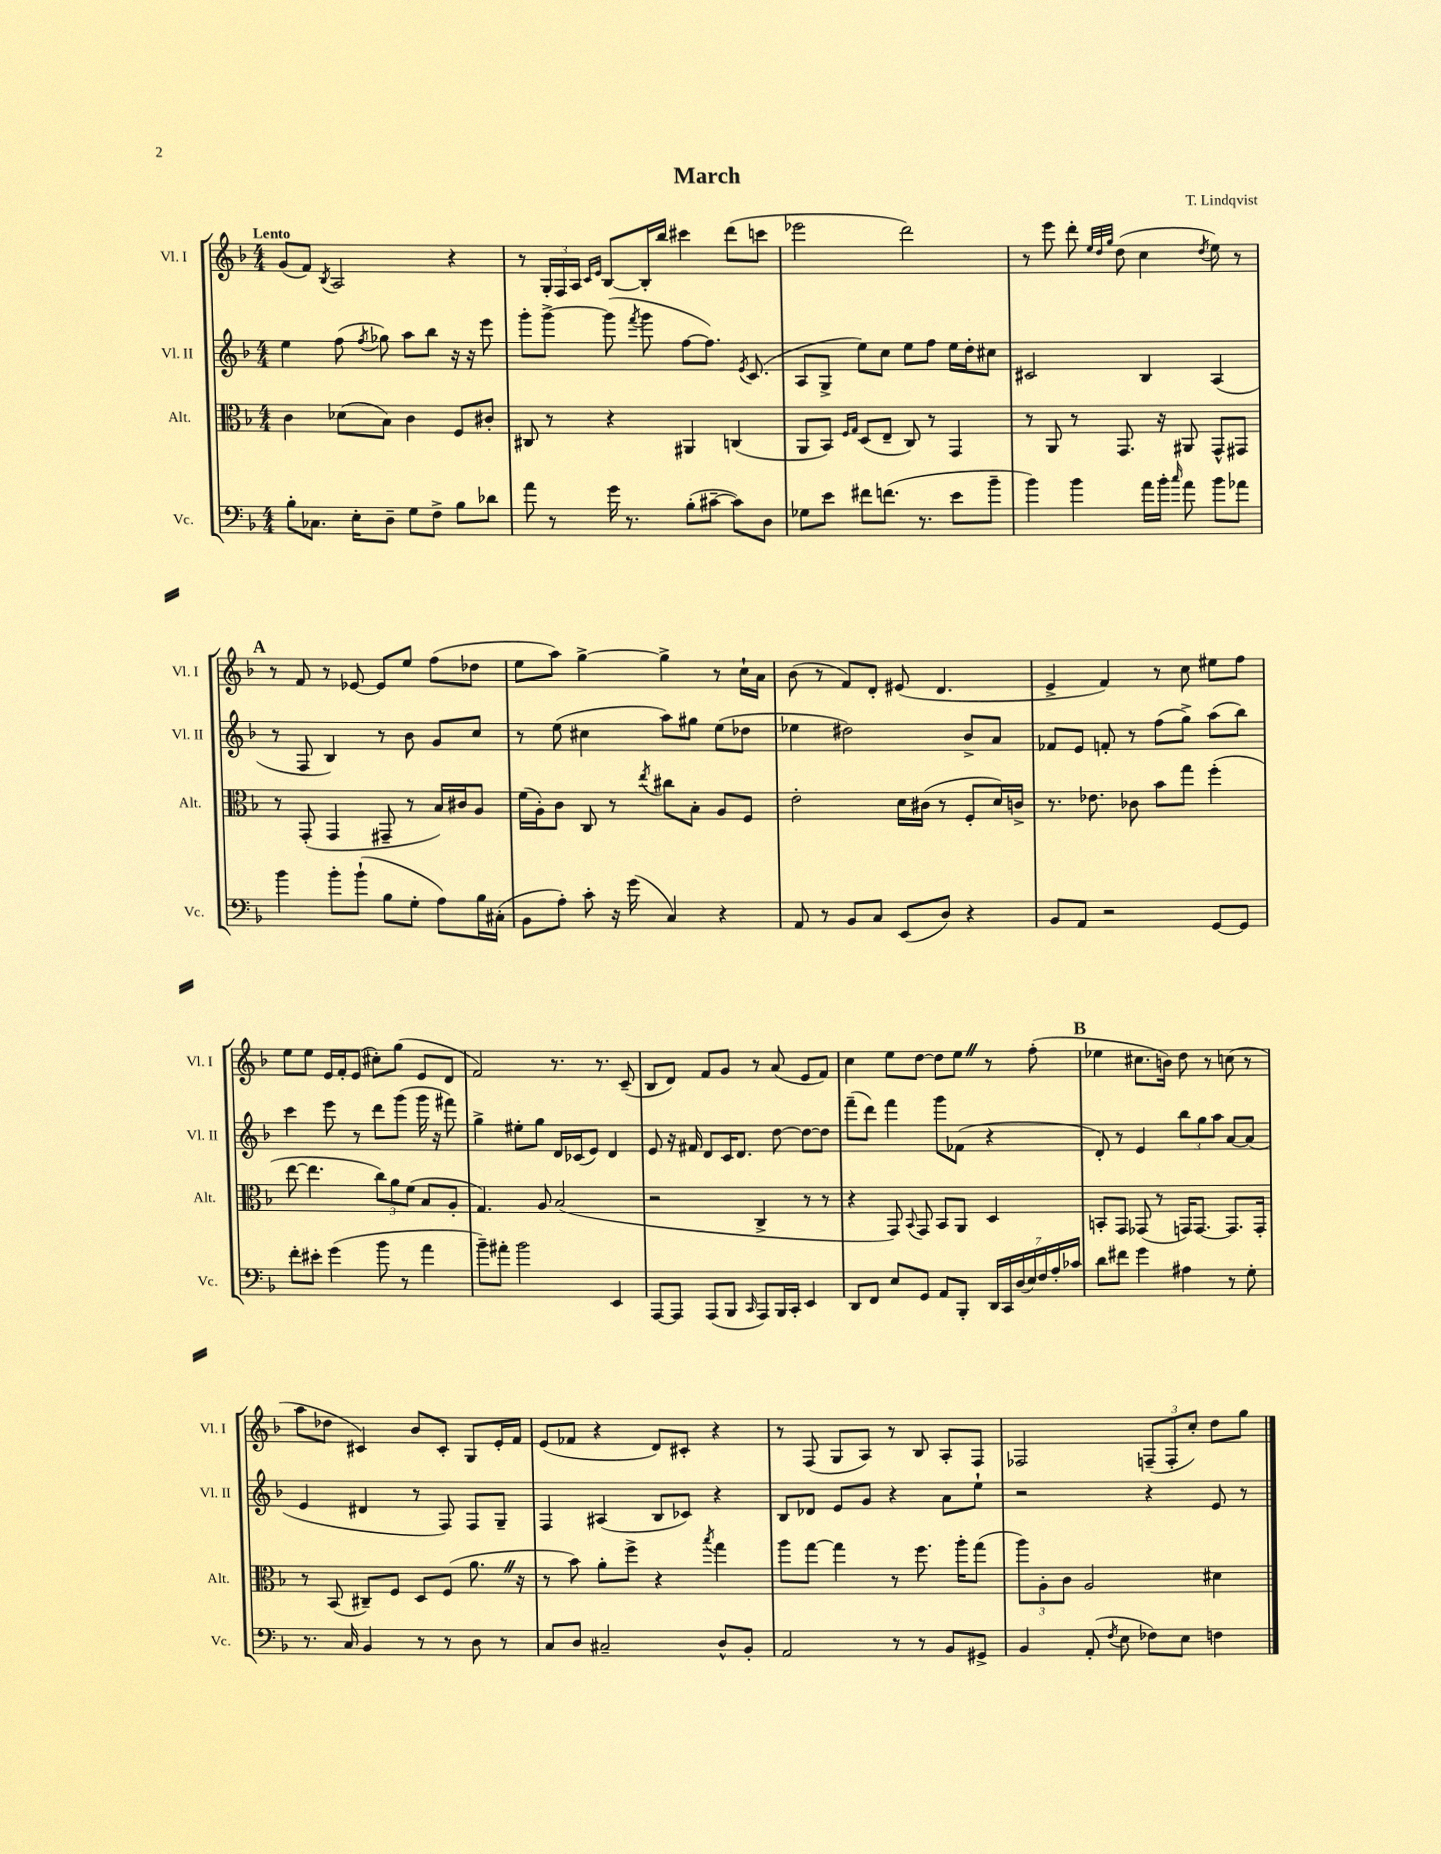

**kern	**kern	**kern	**kern
*staff4	*staff3	*staff2	*staff1
*clefF4	*clefC3	*clefG2	*clefG2
*k[b-]	*k[b-]	*k[b-]	*k[b-]
*M4/4	*M4/4	*M4/4	*M4/4
8B-'\L	4c\	4ee\	(8g/L
8.C-\J	.	.	8f/J)
.	.	.	8qB-/
.	(8d-\L	(8ff\	2A/
16E'\LK	.	.	.
.	.	8qff/	.
8D~\J	8B-\J)	8gg-\)	.
8G\L	4c\	8aa\L	.
8F^\J	.	8bb-\J	.
8B-\L	8F/L	16r	4r
.	.	16r	.
8d-\J	8c#'/J	8eee\	.
=	=	=	=
8a\	8C#/	8ggg'\L	8r
8r	8r	[8ggg^\J	24G'/LL
.	.	.	24F/
.	.	.	24A/JJ
.	.	.	16qqc/LL
.	.	.	16qqe/JJ
16g\	4r	(8ggg\]	[8B-/L
8.r	.	.	.
.	.	8qfff/	.
.	.	8ggg\	16B-'/]L
.	.	.	16bb-/JJ
(8B-'\L	4AA#/	[8ff\L	4ccc#\
[8c#~\J	.	8.ff\]J)	.
8c#\]L)	(4C/	.	(8ddd\L
.	.	8qe/	.
.	.	(8.c/	.
8D\J	.	.	8ccc\J
=	=	=	=
8G-\L	8AA/L	8A/L	2eee-\
8e\J	8BB-/J)	8G^/J	.
.	16qqF/LL	.	.
.	16qqG/JJ	.	.
8f#\L	(8D/L	8ee\L)	.
(8.f\J	8E~/J	8cc\J	.
.	8C/)	8ee\L	2ddd\)
8.r	.	.	.
.	8r	8ff\J	.
8e\L	4GG/	16ee\LL	.
.	.	16dd'\J	.
8b-~\J	.	8cc#\J	.
=	=	=	=
4b-\)	8r	2c#/	8r
.	8AA/	.	8eee\
4b-\	8r	.	8ddd'\
.	.	.	32qqee/LLL
.	.	.	32qqdd/
.	.	.	32qqgg/JJJ
.	8.GG/	.	(8dd\
16a\LL	.	4B-/	4cc\
16b-'\JJ	16r	.	.
16qqcc/	.	.	.
8a\	8AA#/	.	.
.	.	.	8qdd/
8b-\L	8GG^^/L	(4A/	8ee\)
8a-\J	8GG#/J	.	8r
=	=	=	=
4b-\	8r	8r	8r
.	(8GG'/	8F/	8f/
8b-'\L	4GG/	4B-/)	8r
(8b-`\J	.	.	[8e-/
8B-\L	8GG#~/	8r	8e-/]L
8G'\J	8r	8b-\	8ee/J
8A\L)	16B-/LL)	8g/L	(8ff\L
.	16c#/J	.	.
16B-\L	8A/J	8cc/J	8dd-\J
(16C#'\JJ	.	.	.
=	=	=	=
8BB-\L	(16f\LL	8r	8ee\L
.	16A'\J)	.	.
8A'\J)	8c\J	(8ee\	8aa\J)
8c'\	8C/	4cc#\	[4gg^\
16r	8r	.	.
(16g\	.	.	.
.	8qee/	.	.
4C/)	8cc#\L	8aa\L)	4gg^\]
.	8B-'\J	8gg#\J	.
4r	8A/L	(8ee\L	8r
.	8F/J	8dd-\J	16cc`\LL
.	.	.	16a\JJ
=	=	=	=
8AA/	2e'\	4ee-\	(8b-\
8r	.	.	8r
8BB-/L	.	2dd#\)	8f/L)
8C/J	.	.	8d'/J
(8EE/L	16d\LL	.	(8e#/
.	(16c#\JJ	.	.
8D/J)	8r	.	4.d/
4r	8F'/L	8b-^/L	.
.	16d/L)	8a/J	.
.	16c^/JJ	.	.
=	=	=	=
8BB-/L	8.r	8f-/L	4e^/
8AA/J	.	8e/J	.
.	8.e-\	.	.
2r	.	8f'/	4f/)
.	8c-\	8r	.
.	8b-\L	(8ff\L	8r
.	8gg\J	8gg^\J)	8cc\
[8GG/L	(4ff'\	(8aa\L	8ee#\L
8GG/]J	.	8bb-\J)	8ff\J
=	=	=	=
8f'\L	[8ee\	4ccc\	8ee\L
8e#'\J	4.ee\]	.	8ee\J
(4g\	.	8eee\	16e/LL
.	.	.	16f'/J
.	.	8r	(8e/J
8b-\	12cc\L)	8ddd\L	8cc#'\L)
.	12a\	.	.
8r	.	(8ggg\J	(8gg\J
.	(12f\J	.	.
4a\	8B-/L	16ggg\	8e/L
.	.	16r	.
.	8A'/J	8fff#\)	8d/J
=	=	=	=
8b-~\L)	4.G/)	4gg^\	2f/)
8a#'\J	.	.	.
2b-\	.	8ee#'\L	.
.	8A/	8gg\J	.
.	(2B-/	16d/LL	8.r
.	.	(16c-/J	.
.	.	8e/J)	.
.	.	.	8.r
4EE/	.	4d/	.
.	.	.	(8c~/
=	=	=	=
[8AAA/L	2r	8e/	8B-/L
8AAA/]J	.	16r	8d/J)
.	.	16f#/	.
(8AAA/L	.	8d/L	8f/L
8BBB-/J	.	16c/K	8g/J
.	.	8.d/J	.
16qqCC/	.	.	.
8AAA/L)	4C^/	.	8r
16BBB-/L	.	[8dd\	(8a/
16CC'/JJ	.	.	.
4EE/	8r	8dd\_L	8e/L
.	8r	8dd\]J	8f/J)
=	=	=	=
8DD/L	4r	(8fff~\L	4cc\
8FF/J	.	8ddd\J)	.
8E/L	8GG/)	4fff\	8ee\L
.	8qqBB-/	.	.
8GG/J	8GG/	.	[8dd\J
8AA/L	8BB-/L	8ggg\L	8dd\]L
8BBB-'/J	8AA/J	(8f-\J	8ee\J
28DD/LL	4D/	4r	8r
28CC/	.	.	.
(28D/	.	.	.
28E/)	.	.	.
.	.	.	(8ff'\
28F/	.	.	.
28A'/	.	.	.
28c-/JJ	.	.	.
=	=	=	=
8d\L	8BB'/L	8d'/)	4ee-\
8f#\J	8GG/J	8r	.
4g\	(8GG-/	4e/	8.cc#\L
.	8r	.	.
.	.	.	16b\Jk)
4A#\	16GG/LK)	12bb-\L	8dd\
.	[8.GG/J	.	.
.	.	12gg\	.
.	.	.	8r
.	.	12aa\J	.
8r	8.GG/]L	[8a/L	(8cc\
8G'\	.	(8a/]J	8r
.	16GG'/Jk	.	.
=	=	=	=
8.r	8r	4e/	8aa\L
.	(8BB-/	.	8dd-\J
16C/	.	.	.
4BB-/	8C#~/L)	4d#/	4c#/)
.	8F/J	.	.
8r	8D/L	8r	8b-/L
8r	(8F/J	8F/)	8c#'/J
8D\	8.a\	8F/L	8G/L
8r	.	8G~/J	16e'/L
.	16r	.	16f/JJ
=	=	=	=
8C/L	8r	4F/	(8e/L
8D/J	8b-\)	.	8f-/J
2C#~/	8a'\L	(4A#/	4r
.	8ff^\J	.	.
.	4r	8B-/L	8d/L)
.	.	8c-/J)	8c#'/J
.	8qbb-/	.	.
8D^^/L	4gg\	4r	4r
8BB-'/J	.	.	.
=	=	=	=
2AA/	8aa\L	8B-/L	8r
.	[8gg\J	8d-/J	(8F/
.	4gg\]	8e/L	8G/L
.	.	8g/J	8A/J)
8r	8r	4r	8r
8r	8.ff\	.	8B-/
8BB-/L	.	8a\L	8A'/L
.	16aa'\LK	.	.
8GG#^/J	(8gg\J	8ee`\J	8F/J
=	=	=	=
4BB-/	12aa\L)	2r	2F-/
.	12A'\	.	.
.	12c\J	.	.
(8AA'/	2A/	.	.
8qF/	.	.	.
8E\	.	.	.
8F-\L)	.	4r	(12F~/L
.	.	.	12F'/
8E\J	.	.	.
.	.	.	12cc'/J)
4F\	4d#\	8e/	8dd\L
.	.	8r	8gg\J
==	==	==	==
*-	*-	*-	*-
